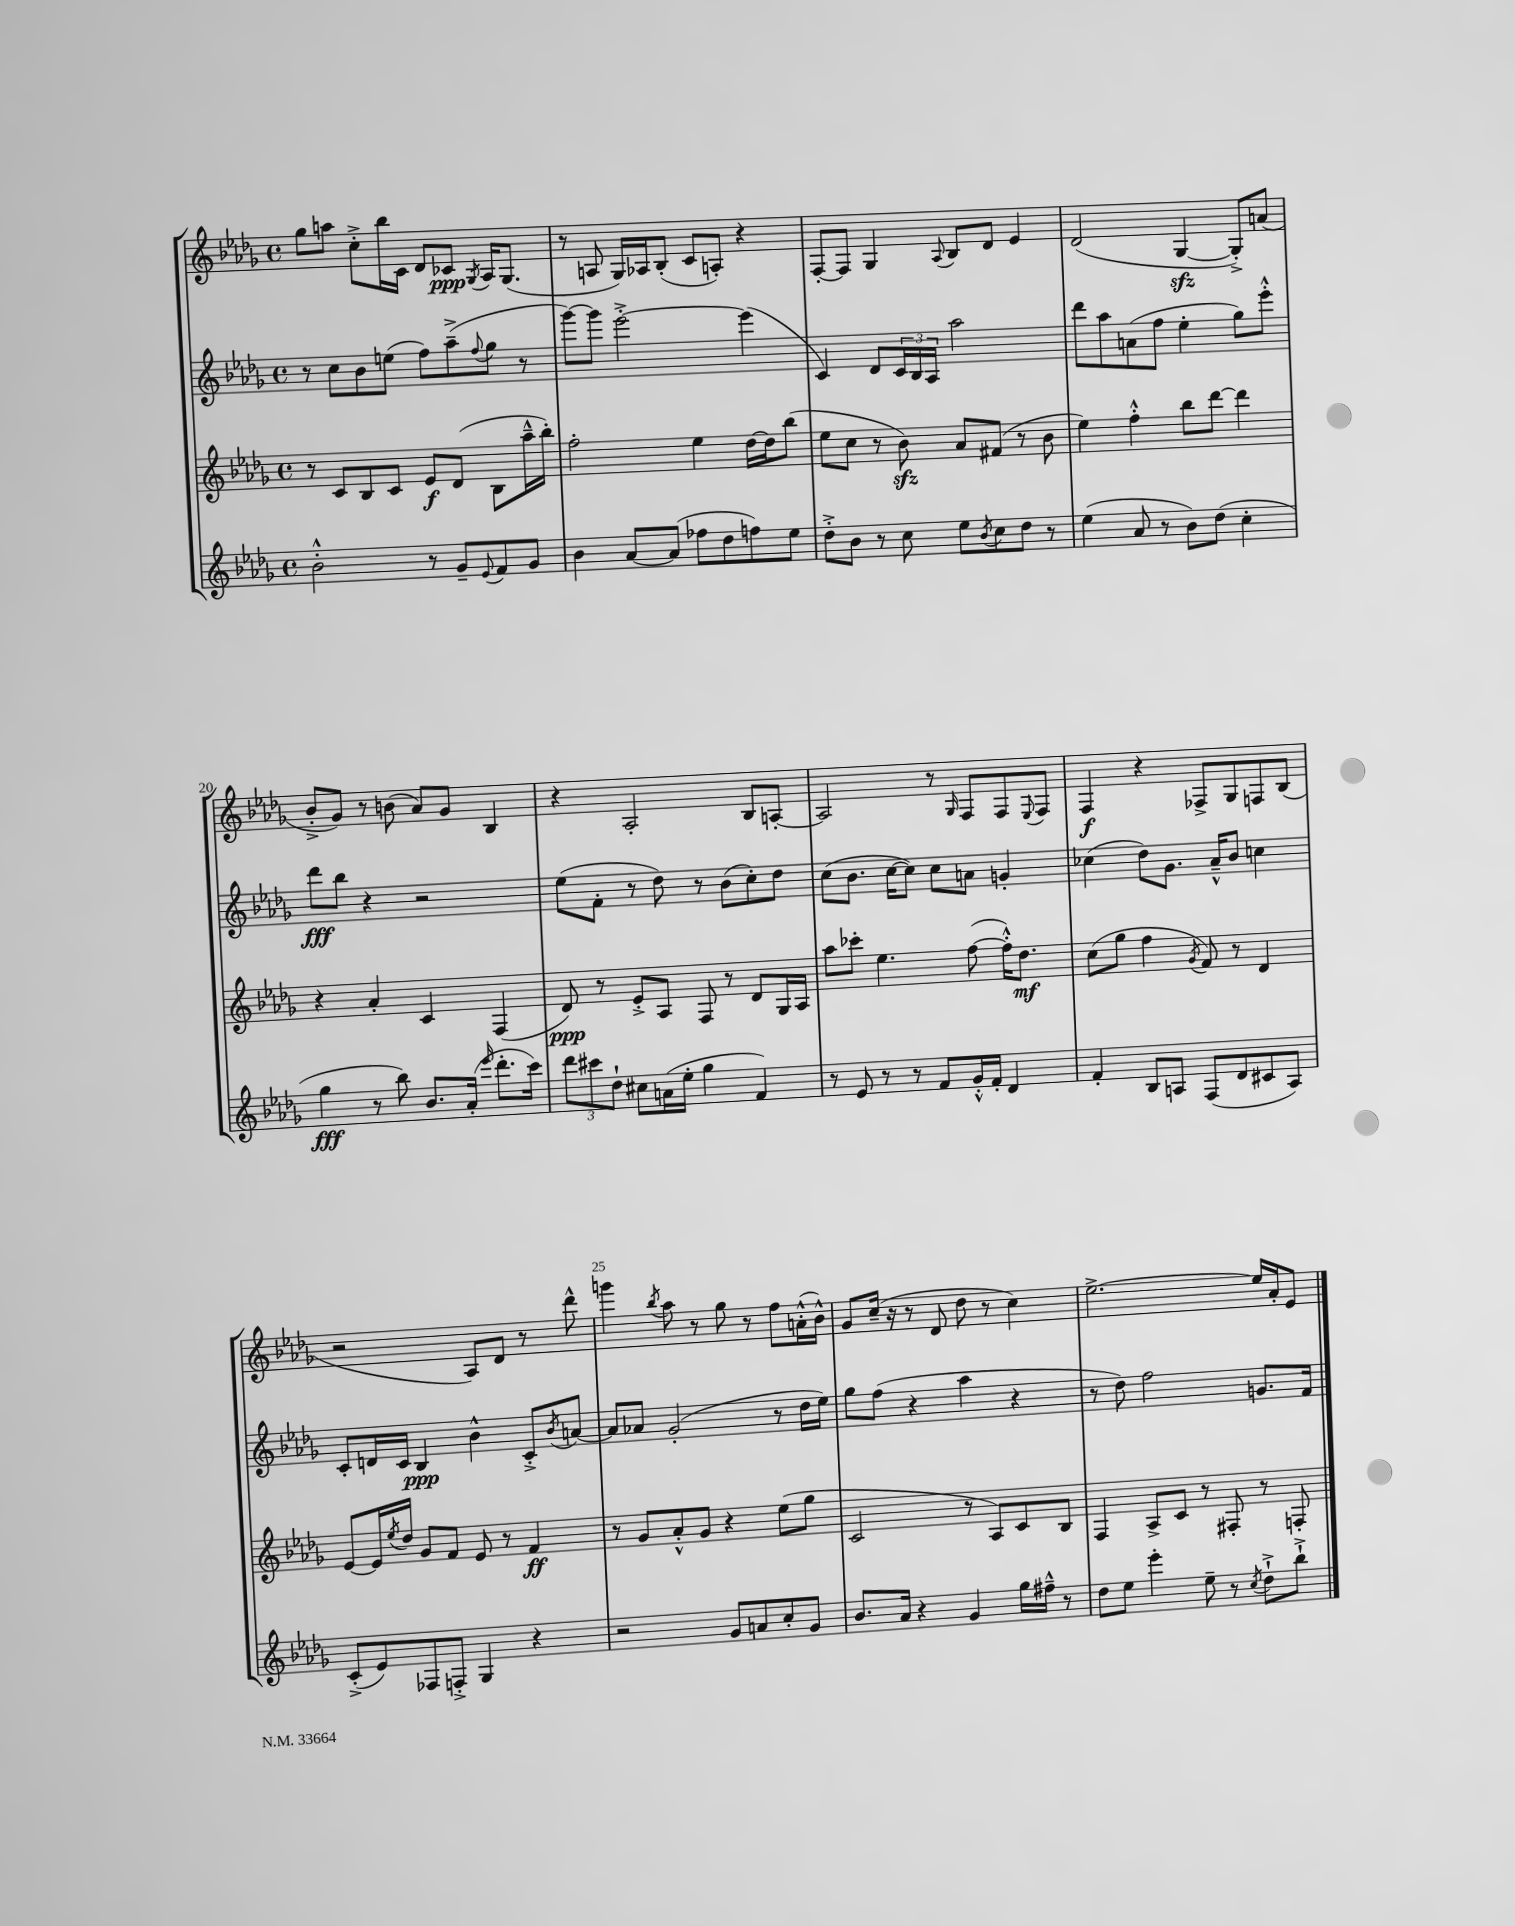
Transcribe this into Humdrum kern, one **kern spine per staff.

**kern	**dynam	**kern	**dynam	**kern	**dynam	**kern	**dynam
*part4	*part4	*part3	*part3	*part2	*part2	*part1	*part1
*staff4	*staff4	*staff3	*staff3	*staff2	*staff2	*staff1	*staff1
*clefG2	*	*clefG2	*	*clefG2	*	*clefG2	*
*k[b-e-a-d-g-]	*	*k[b-e-a-d-g-]	*	*k[b-e-a-d-g-]	*	*k[b-e-a-d-g-]	*
*M4/4	*	*M4/4	*	*M4/4	*	*M4/4	*
*met(c)	*	*met(c)	*	*met(c)	*	*met(c)	*
=16	=16	=16	=16	=16	=16	=16	=16
2b-'^^\	.	8r	.	8r	.	8gg-\L	.
.	.	8c/L	.	8cc\L	.	8aan\J	.
.	.	8B-/	.	8b-\	.	8cc'^\L	.
.	.	8c/J	.	(8een\J	.	16bb-\L	.
.	.	.	.	.	.	16c\JJ	.
8r	.	8e-/L	f	8ff\L)	.	8d-/L	.
8g-~/L	.	(8d-/J	.	(8aa-~^\	.	8c-X/J	ppp
8qqe-/	.	.	.	8qqff/	.	8qG-/	.
8f/	.	8B-\L	.	8gg-\J	.	16A-/KL	.
.	.	.	.	.	.	(8.G-/J	.
8g-/J	.	16aa-~^^\L	.	8r	.	.	.
.	.	16bb-'\JJ)	.	.	.	.	.
=17	=17	=17	=17	=17	=17	=17	=17
4b-\	.	2ff'\	.	[8ggg-\L)	.	8r	.
.	.	.	.	8ggg-\J]	.	8An/	.
[8a-/L	.	.	.	[2eee-'^\	.	16G-/LL)	.
.	.	.	.	.	.	16A-X/J	.
(8a-/J]	.	.	.	.	.	(8B-'/J	.
8ff-X\L	.	4ee-\	.	.	.	8c/L	.
8dd-\	.	.	.	.	.	8An'/J)	.
8ffn\)	.	[16dd-\LL	.	(4eee-\]	.	4r	.
.	.	16dd-\J]	.	.	.	.	.
8ee-\J	.	(8bb-\J	.	.	.	.	.
=18	=18	=18	=18	=18	=18	=18	=18
8dd-'^\L	.	8ee-\L	.	4c/)	.	[8F'/L	.
8b-\J	.	8cc\J	.	.	.	8F/J]	.
8r	.	8r	.	8d-/L	.	4G-/	.
8cc\	.	8b-zz\)	.	24c/L	.	.	.
.	.	.	.	24B-/	.	.	.
.	.	.	.	24A-/JJ	.	.	.
.	.	.	.	.	.	8qqA-/	.
8ee-\L	.	8a-/L	.	2aa-\	.	8B-/L	.
8qb-/	.	.	.	.	.	.	.
8cc\	.	(8f#X/J	.	.	.	8d-/J	.
8dd-\J	.	8r	.	.	.	4e-/	.
8r	.	8b-\	.	.	.	.	.
=19	=19	=19	=19	=19	=19	=19	=19
(4ee-\	.	4ee-\)	.	8ddd-\L	.	(2d-/	.
.	.	.	.	8aa-\	.	.	.
8a-/	.	4ff'^^\	.	(8an\	.	.	.
8r	.	.	.	8ff\J	.	.	.
8b-\L)	.	8bb-\L	.	4ee-'\	.	[4G-zz/	.
(8dd-\J	.	[8ddd-\J	.	.	.	.	.
4cc'\	.	4ddd-\]	.	8gg-\L)	.	8G-'^/L])	.
.	.	.	.	8eee-'^^\J	.	(8an/J	.
!!LO:LB:g=z
=20	=20	=20	=20	=20	=20	=20	=20
4gg-\	fff	4r	.	8ddd-\L	fff	8b-'^/L	.
.	.	.	.	8bb-\J	.	8g-/J)	.
8r	.	4a-'/	.	4r	.	8r	.
8bb-\)	.	.	.	.	.	(8bn\	.
8.b-/L	.	4c/	.	2r	.	8a-/L)	.
.	.	.	.	.	.	8g-/J	.
(16a-'/Jk	.	.	.	.	.	.	.
16qqeee-/	.	.	.	.	.	.	.
8.ddd-'\L	.	(4F/	.	.	.	4B-/	.
16ccc\Jk)	.	.	.	.	.	.	.
=21	=21	=21	=21	=21	=21	=21	=21
12ddd-\L	.	8d-/)	ppp	(8ee-\L	.	4r	.
12ccc#X\	.	.	.	.	.	.	.
.	.	8r	.	8f'\J	.	.	.
12dd-`\J	.	.	.	.	.	.	.
8cc#X\L	.	8e-'^/L	.	8r	.	2A-'/	.
(16an\L	.	8A-/J	.	8dd-\)	.	.	.
16ee-'\JJ	.	.	.	.	.	.	.
4gg-\	.	8F/	.	8r	.	.	.
.	.	8r	.	(8b-\L	.	.	.
4f/)	.	8d-/L	.	8cc'\)	.	8B-/L	.
.	.	16G-/L	.	8dd-\J	.	[8An'/J	.
.	.	16A-/JJ	.	.	.	.	.
=22	=22	=22	=22	=22	=22	=22	=22
8r	.	8aa-\L	.	(8cc\L	.	2A/]	.
8e-/	.	8ccc-X'\J	.	8.b-\J	.	.	.
8r	.	4.ee-\	.	.	.	.	.
.	.	.	.	[16cc\KL	.	.	.
8r	.	.	.	8cc\J])	.	.	.
8f/L	.	.	.	8cc\L	.	8r	.
.	.	.	.	.	.	16qqG-/	.
16g-'^^/L	.	([8ff\	.	8an\J	.	8F/L	.
16f'/JJ	.	.	.	.	.	.	.
4d-/	.	16ff'^^\KL])	.	4gn'/	.	8F/	.
.	.	8.dd-\J	mf	.	.	.	.
.	.	.	.	.	.	8qqE-/	.
.	.	.	.	.	.	8F/J	.
=23	=23	=23	=23	=23	=23	=23	=23
4f'/	.	(8cc\L	.	(4cc-X\	.	4F/	f
.	.	8gg-\J	.	.	.	.	.
8B-/L	.	4ff\	.	8dd-\L)	.	4r	.
8An/J	.	.	.	8.g-\J	.	.	.
.	.	8qg-/	.	.	.	.	.
(8F/L	.	8f/)	.	.	.	8F-X^/L	.
.	.	.	.	16a-~^^/KL	.	.	.
8d-/	.	8r	.	8b-/J	.	8G-/	.
8c#X/	.	4d-/	.	4ccn\	.	8Fn/	.
8A/J)	.	.	.	.	.	(8B-/J	.
!!LO:LB:g=z
=24	=24	=24	=24	=24	=24	=24	=24
(8c'^/L	.	[8e-/L	.	8c'/L	.	2r	.
8e-/)	.	16e-/L]	.	16dn/L	.	.	.
.	.	8qee-/	.	.	.	.	.
.	.	16dd-/JJ	.	16c/JJ	.	.	.
8F-X/	.	8g-/L	.	4B-/	ppp	.	.
8Fn'^/J	.	8f/J	.	.	.	.	.
4G-/	.	8e-/	.	4b-^^\	.	8A-/L)	.
.	.	8r	.	.	.	8d-/J	.
4r	.	4f/	ff	8c'^/L	.	8r	.
.	.	.	.	8qb-/	.	.	.
.	.	.	.	[8an/J	.	8ddd-^^\	.
=25	=25	=25	=25	=25	=25	=25	=25
2r	.	8r	.	8a/L]	.	4gggn\	.
.	.	8g-/L	.	8a-X/J	.	.	.
.	.	.	.	.	.	8qbb-/	.
.	.	8a-'^^/	.	(2g-'/	.	8aa-\	.
.	.	8g-/J	.	.	.	8r	.
8g-/L	.	4r	.	.	.	8gg-\	.
8an/	.	.	.	.	.	8r	.
8cc'/	.	(8ee-\L	.	8r	.	8ff\L	.
8g-/J	.	8gg-\J	.	16dd-\LL	.	(16an'^^\L	.
.	.	.	.	16ee-\JJ)	.	16b-^^\JJ)	.
=26	=26	=26	=26	=26	=26	=26	=26
8.b-/L	.	2c/	.	8gg-\L	.	8g-/L	.
.	.	.	.	(8ff\J	.	(16cc~/Jk	.
16a-/Jk	.	.	.	.	.	16r	.
4r	.	.	.	4r	.	8r	.
.	.	.	.	.	.	8d-/	.
4g-/	.	8r	.	4aa-\	.	8dd-\	.
.	.	8A-/L)	.	.	.	8r	.
16gg-\LL	.	8c/	.	4r	.	4cc\)	.
16ff#X~^^\JJ	.	.	.	.	.	.	.
8r	.	8B-/J	.	.	.	.	.
=27	=27	=27	=27	=27	=27	=27	=27
8dd-\L	.	4F/	.	8r	.	[2.ee-^\	.
8ee-\J	.	.	.	8dd-\)	.	.	.
4eee-'\	.	8A-^/L	.	2ff\	.	.	.
.	.	8c/J	.	.	.	.	.
8ee-~\	.	8r	.	.	.	.	.
8r	.	8F#X'/	.	.	.	.	.
8qcc/	.	.	.	.	.	.	.
8dd-`^\L	.	8r	.	8.gn/L	.	16ee-/LL]	.
.	.	.	.	.	.	16a-'/J	.
8bb-`^\J	.	8Fn'/	.	.	.	8e-/J	.
.	.	.	.	16f/Jk	.	.	.
==	==	==	==	==	==	==	==
*-	*-	*-	*-	*-	*-	*-	*-
